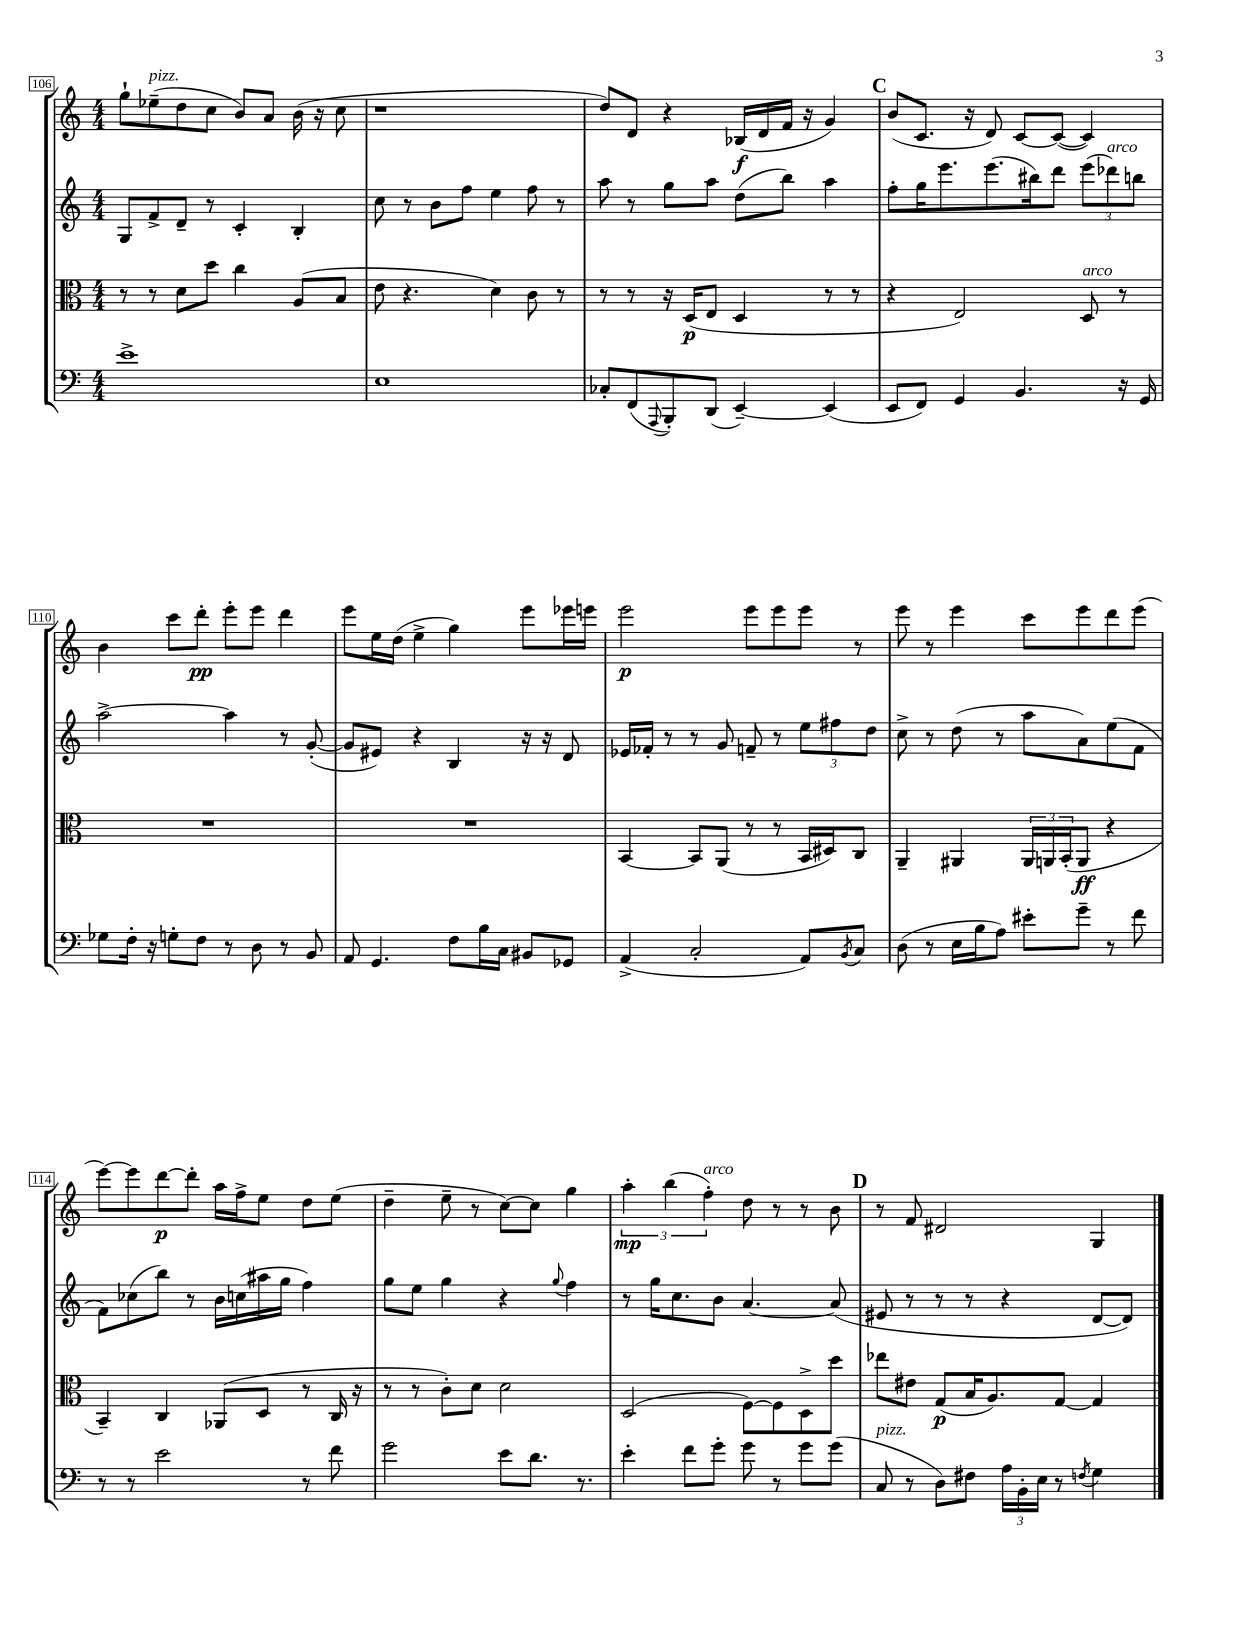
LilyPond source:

<<
\new StaffGroup <<
\new Staff = "s0" {
    \clef treble \key c \major \numericTimeSignature \time 4/4
    g''8-! ees''8--^\markup { \italic "pizz." }( d''8 c''8 b'8) a'8 b'16( r16 c''8 |
    r1 |
    d''8) d'8 r4 bes16\f( d'16 f'16 r16 g'4) |
    \mark \markup { \bold "C" } b'8( c'8. r16 d'8) c'8~ c'8~( c'4) |
    b'4 c'''8 d'''8-.\pp e'''8-. e'''8 d'''4 |
    e'''8 e''16 d''16( e''4-> g''4) e'''8 ees'''16 e'''16 |
    e'''2\p e'''8 e'''8 e'''8 r8 |
    e'''8 r8 e'''4 c'''8 e'''8 d'''8 e'''8( |
    e'''8~) e'''8 d'''8~\p d'''8-. a''16 f''16-> e''8 d''8 e''8( |
    d''4-- e''8-- r8 c''8~) c''8 g''4 |
    \tuplet 3/2 { a''4-.\mp b''4( f''4-.^\markup { \italic "arco" }) } d''8 r8 r8 b'8 |
    \mark \markup { \bold "D" } r8 f'8 dis'2 g4 \bar "|." |
}
\new Staff = "s1" {
    \clef treble \key c \major \numericTimeSignature \time 4/4
    g8 f'8-> d'8-- r8 c'4-. b4-. |
    c''8 r8 b'8 f''8 e''4 f''8 r8 |
    a''8 r8 g''8 a''8 d''8( b''8) a''4 |
    \mark \markup { \bold "C" } f''8-. g''16 e'''8. e'''8.( bis''16) d'''8 \tuplet 3/2 { e'''8( des'''8^\markup { \italic "arco" }) b''8 } |
    a''2~-> a''4 r8 g'8~-.( |
    g'8 eis'8) r4 b4 r16 r16 d'8 |
    ees'16 fes'16-. r8 r8 g'8 f'8-- r8 \tuplet 3/2 { e''8 fis''8 d''8 } |
    c''8-> r8 d''8( r8 a''8 a'8) e''8( f'8 |
    f'8) ces''8( b''8) r8 b'16 c''16( ais''16 g''16 f''4) |
    g''8 e''8 g''4 r4 \appoggiatura { g''8 } f''4 |
    r8 g''16 c''8. b'8 a'4.~ a'8( |
    \mark \markup { \bold "D" } eis'8 r8 r8 r8 r4 d'8~ d'8) \bar "|." |
}
\new Staff = "s2" {
    \clef alto \key c \major \numericTimeSignature \time 4/4
    r8 r8 d'8 d''8 c''4 a8( b8 |
    e'8 r4. d'4) c'8 r8 |
    r8 r8 r16 d16\p( e8 d4 r8 r8 |
    \mark \markup { \bold "C" } r4 e2) d8^\markup { \italic "arco" } r8 |
    R1 |
    R1 |
    b,4~ b,8 a,8( r8 r8 b,16 dis16) c8 |
    a,4-- ais,4 \tuplet 3/2 { ais,16 a,16 b,16-.( } a,8\ff r4 |
    b,4--) c4 aes,8( d8 r8 c16 r16 |
    r8 r8 c'8-.) d'8 d'2 |
    d2( f8~) f8 d8-> d''8 |
    \mark \markup { \bold "D" } ees''8 eis'8 g8\p( b16 a8.) g8~ g4 \bar "|." |
}
\new Staff = "s3" {
    \clef bass \key c \major \numericTimeSignature \time 4/4
    e'1-> |
    e1 |
    ces8-. f,8( \appoggiatura { a,,8 } b,,8-.) d,8( e,4~--) e,4( |
    \mark \markup { \bold "C" } e,8 f,8) g,4 b,4. r16 g,16 |
    ges8 f16-. r16 g8-. f8 r8 d8 r8 b,8 |
    a,8 g,4. f8 b16 c16 bis,8 ges,8 |
    a,4->( c2-. a,8) \acciaccatura { b,8 } c8 |
    d8( r8 e16 b16 a8) eis'8-. g'8-- r8 f'8 |
    r8 r8 e'2 r8 f'8 |
    g'2 e'8 d'8. r8. |
    e'4-. f'8 g'8-. g'8 r8 g'8 g'8( |
    \mark \markup { \bold "D" } c8^\markup { \italic "pizz." } r8 d8) fis8 \tuplet 3/2 { a16 b,16-. e16 } r8 \acciaccatura { f8 } g4 \bar "|." |
}
>>
>>
\layout { \context { \Score currentBarNumber = #106 \override BarNumber.stencil = #(make-stencil-boxer 0.1 0.3 ly:text-interface::print) } }
